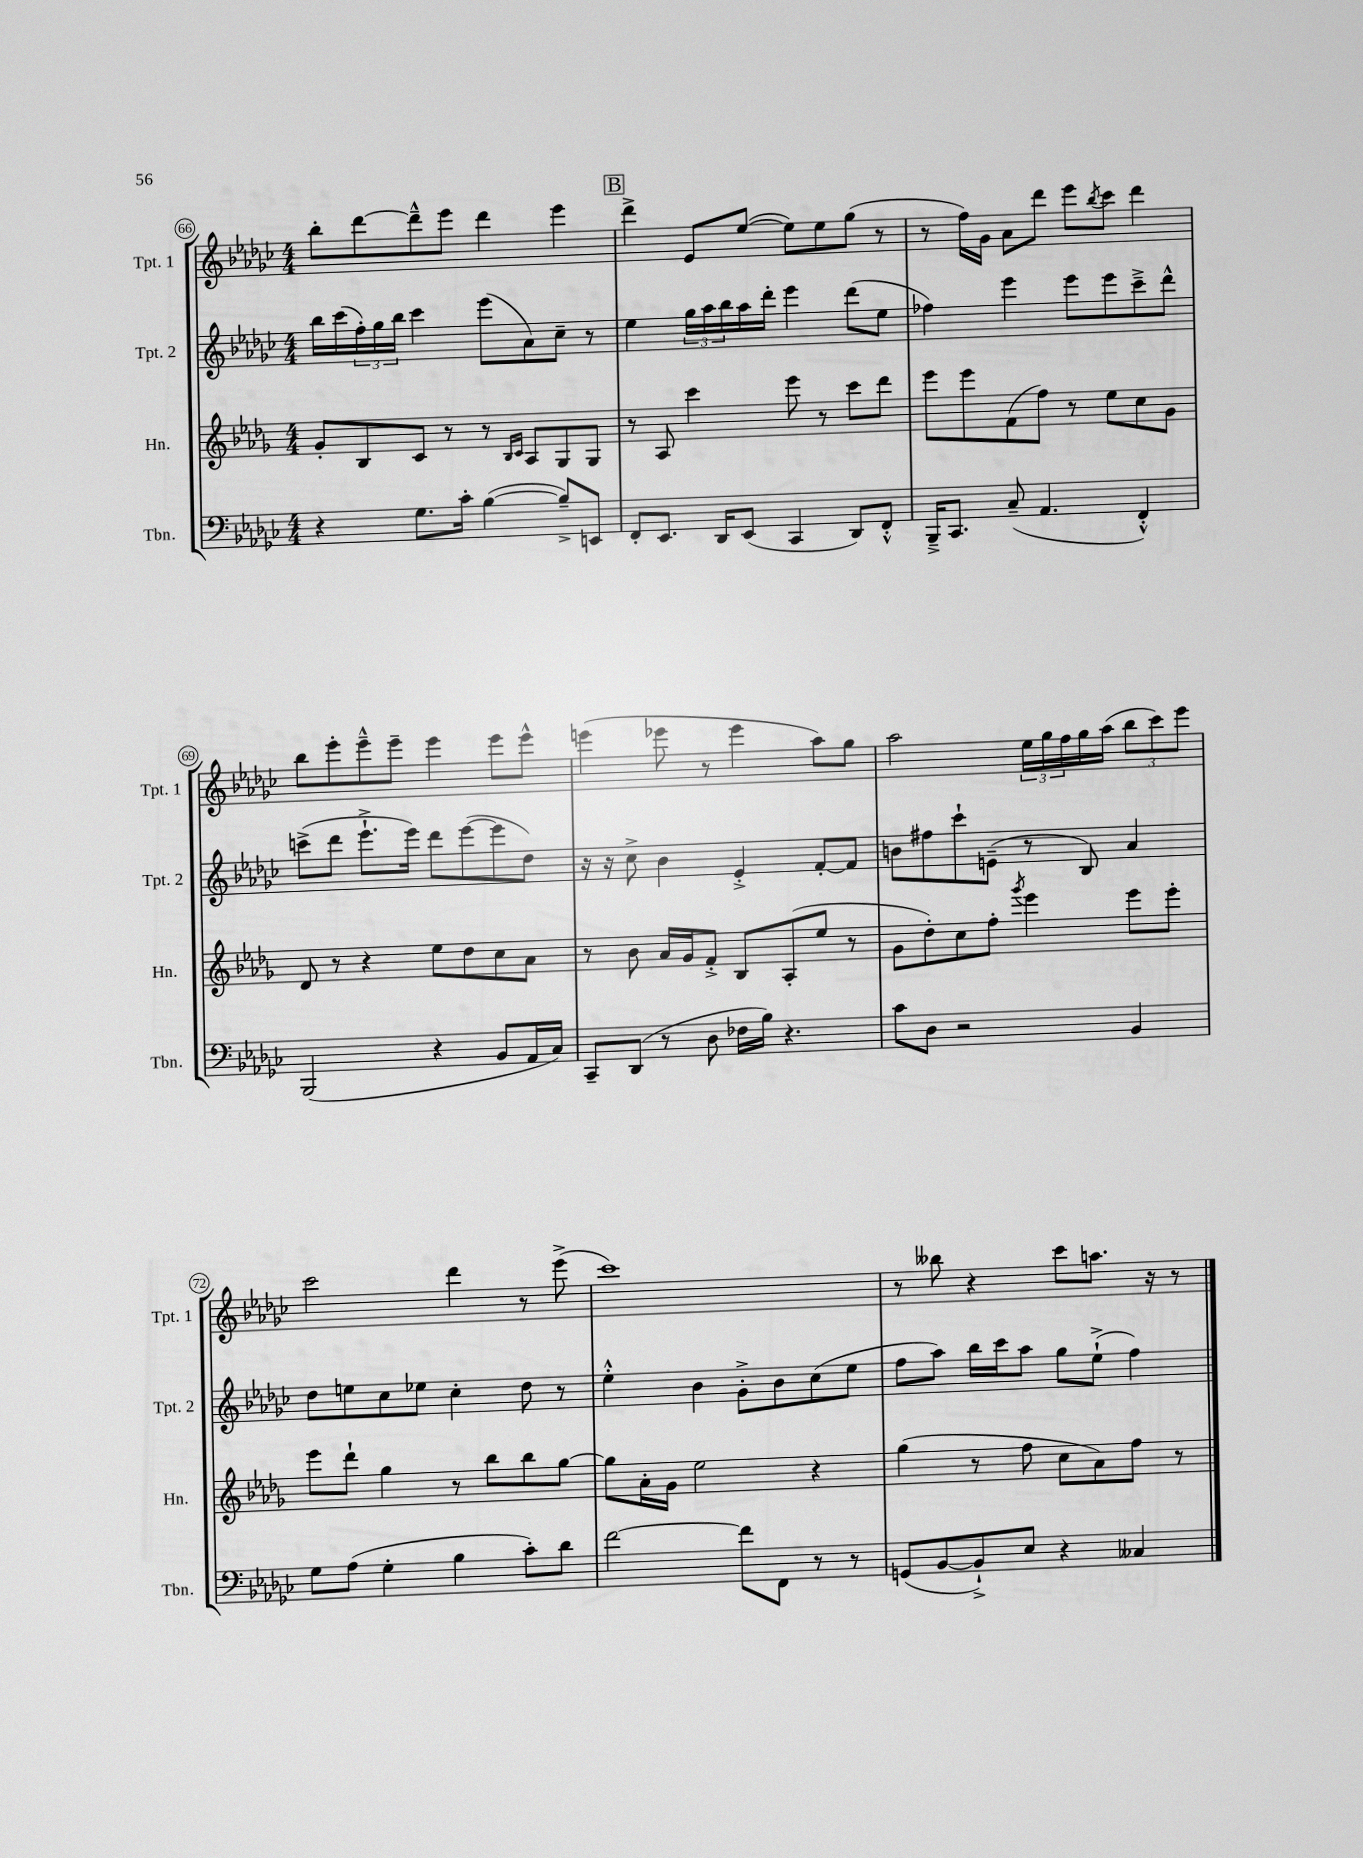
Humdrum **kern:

**kern	**kern	**kern	**kern
*staff4	*staff3	*staff2	*staff1
*clefF4	*clefG2	*clefG2	*clefG2
*k[b-e-a-d-g-c-]	*k[b-e-a-d-g-]	*k[b-e-a-d-g-c-]	*k[b-e-a-d-g-c-]
*M4/4	*M4/4	*M4/4	*M4/4
4r	8g-'/L	16bb-\LL	8bb-'\L
.	.	(16ccc-\	.
.	8B-/	24ff'\)	[8ddd-\
.	.	24gg-\	.
.	.	24bb-\JJ	.
8.G-\L	8c/J	4ccc-\	8ddd-~^^\]
.	8r	.	8eee-\J
16c-'\Jk	.	.	.
([4B-\	8r	(8eee-\L	4ddd-\
.	16qqB-/LL	.	.
.	16qqc/JJ	.	.
.	8A-/L	8a-\)	.
8B-~^/]L)	8G-/	8cc-~\J	4eee-\
8EE/J	8G-/J	8r	.
=	=	=	=
8FF'/L	8r	4ee-\	4ddd-^\
8.EE-/J	8A-/	.	.
.	4ccc\	24gg-\LL	8e-/L
.	.	24aa-\	.
16DD-/LK	.	.	.
.	.	24bb-\	.
(8EE-/J	.	16aa-\	([8ee-/J
.	.	16ddd-'\JJ	.
4CC-/	8eee-\	4eee-\	8ee-\]L)
.	8r	.	8ee-\
8DD-/L)	8ccc\L	(8ddd-\L	(8gg-\J
8FF'^^/J	8ddd-\J	8ee-\J	8r
=	=	=	=
16BBB-~^/LK	8eee-\L	4ff-\)	8r
8.CC-/J	.	.	.
.	8eee-\	.	16ff\LL)
.	.	.	16g-\JJ
(8C-~/	(8f\	4eee-\	8a-\L
4.AA-/	8ff\J)	.	8ddd-\J
.	8r	8eee-\L	8eee-\L
.	.	.	8qbb-/
.	8ee-\L	8eee-\	8ccc-\J
4FF'^^/)	8cc\	8ccc-~^\	4ddd-\
.	8g-\J	8ddd-^^\J	.
=	=	=	=
(2BBB-/	8d-/	(8ccc^\L	8bb-\L
.	8r	8ddd-\J	8eee-'\
.	4r	8.eee-`^\L	8eee-~^^\
.	.	.	8eee-~\J
.	.	16eee-\Jk)	.
4r	8ee-\L	8ddd-\L	4eee-\
.	8dd-\	([8eee-\	.
8BB-/L	8cc\	8eee-\]	8eee-\L
16AA-/L	8a-\J	8dd-\J)	8eee-^^\J
16C-/JJ)	.	.	.
=	=	=	=
8CC-~/L	8r	16r	(4eee\
.	.	16r	.
(8DD-/J	8b-\	8cc-^\	.
8r	16a-/LL	4b-\	8eee-\
.	16g-/J	.	.
8D-\	8f'^/J	.	8r
16F-\LL	8B-/L	4e-'^/	4eee-\
16B-\JJ)	.	.	.
4.r	(8A-'/	.	.
.	8ee-/J	[8f'/L	8aa-\L)
.	8r	8f/]J	8gg-\J
=	=	=	=
8c-\L	8g-\L	8b\L	2aa-\
8D-\J	8dd-'\)	8ff#\	.
2r	8cc\	8ccc-`\	.
.	8ff'\J	(8e~\J	.
.	8qggg-/	.	.
.	4eee-\	8r	24ee-\LL
.	.	.	24gg-\
.	.	.	24ff\
.	.	8B-/)	16gg-\
.	.	.	(16aa-\JJ
4BB-/	8eee-\L	4a-/	12bb-\L
.	.	.	12ccc-\)
.	8eee-'\J	.	.
.	.	.	12eee-\J
=	=	=	=
8G-\L	8eee-\L	8dd-\L	2ccc-\
(8A-\J	8ddd-`\J	8ee\	.
4G-'\	4gg-\	8cc-\	.
.	.	8ee-\J	.
4B-\	8r	4cc-'\	4ddd-\
.	8bb-\L	.	.
8c-'\L)	8bb-\	8dd-\	8r
8d-\J	[8gg-\J	8r	(8eee-^\
=	=	=	=
[2f\	8gg-\]L	4ee-'^^\	1ccc-)
.	16a-'\L	.	.
.	16g-\JJ	.	.
.	2ee-\	4b-\	.
8f\]L	.	8g-'^\L	.
8FF\J	.	8b-\	.
8r	4r	(8cc-\	.
8r	.	8ee-\J	.
=	=	=	=
(8GG/L	(4gg-\	8ff\L	8r
[8BB-/	.	8aa-\J)	8bb--\
8BB-`^/])	8r	16bb-\LL	4r
.	.	16ccc-\J	.
8E-/J	8ff\	8aa-\J	.
4r	8cc\L	8gg-\L	8ccc-\L
.	8a-\)	(8ee-`^\J	8.aa\J
4C--/	8ff\J	4ff\)	.
.	.	.	16r
.	8r	.	8r
==	==	==	==
*-	*-	*-	*-
